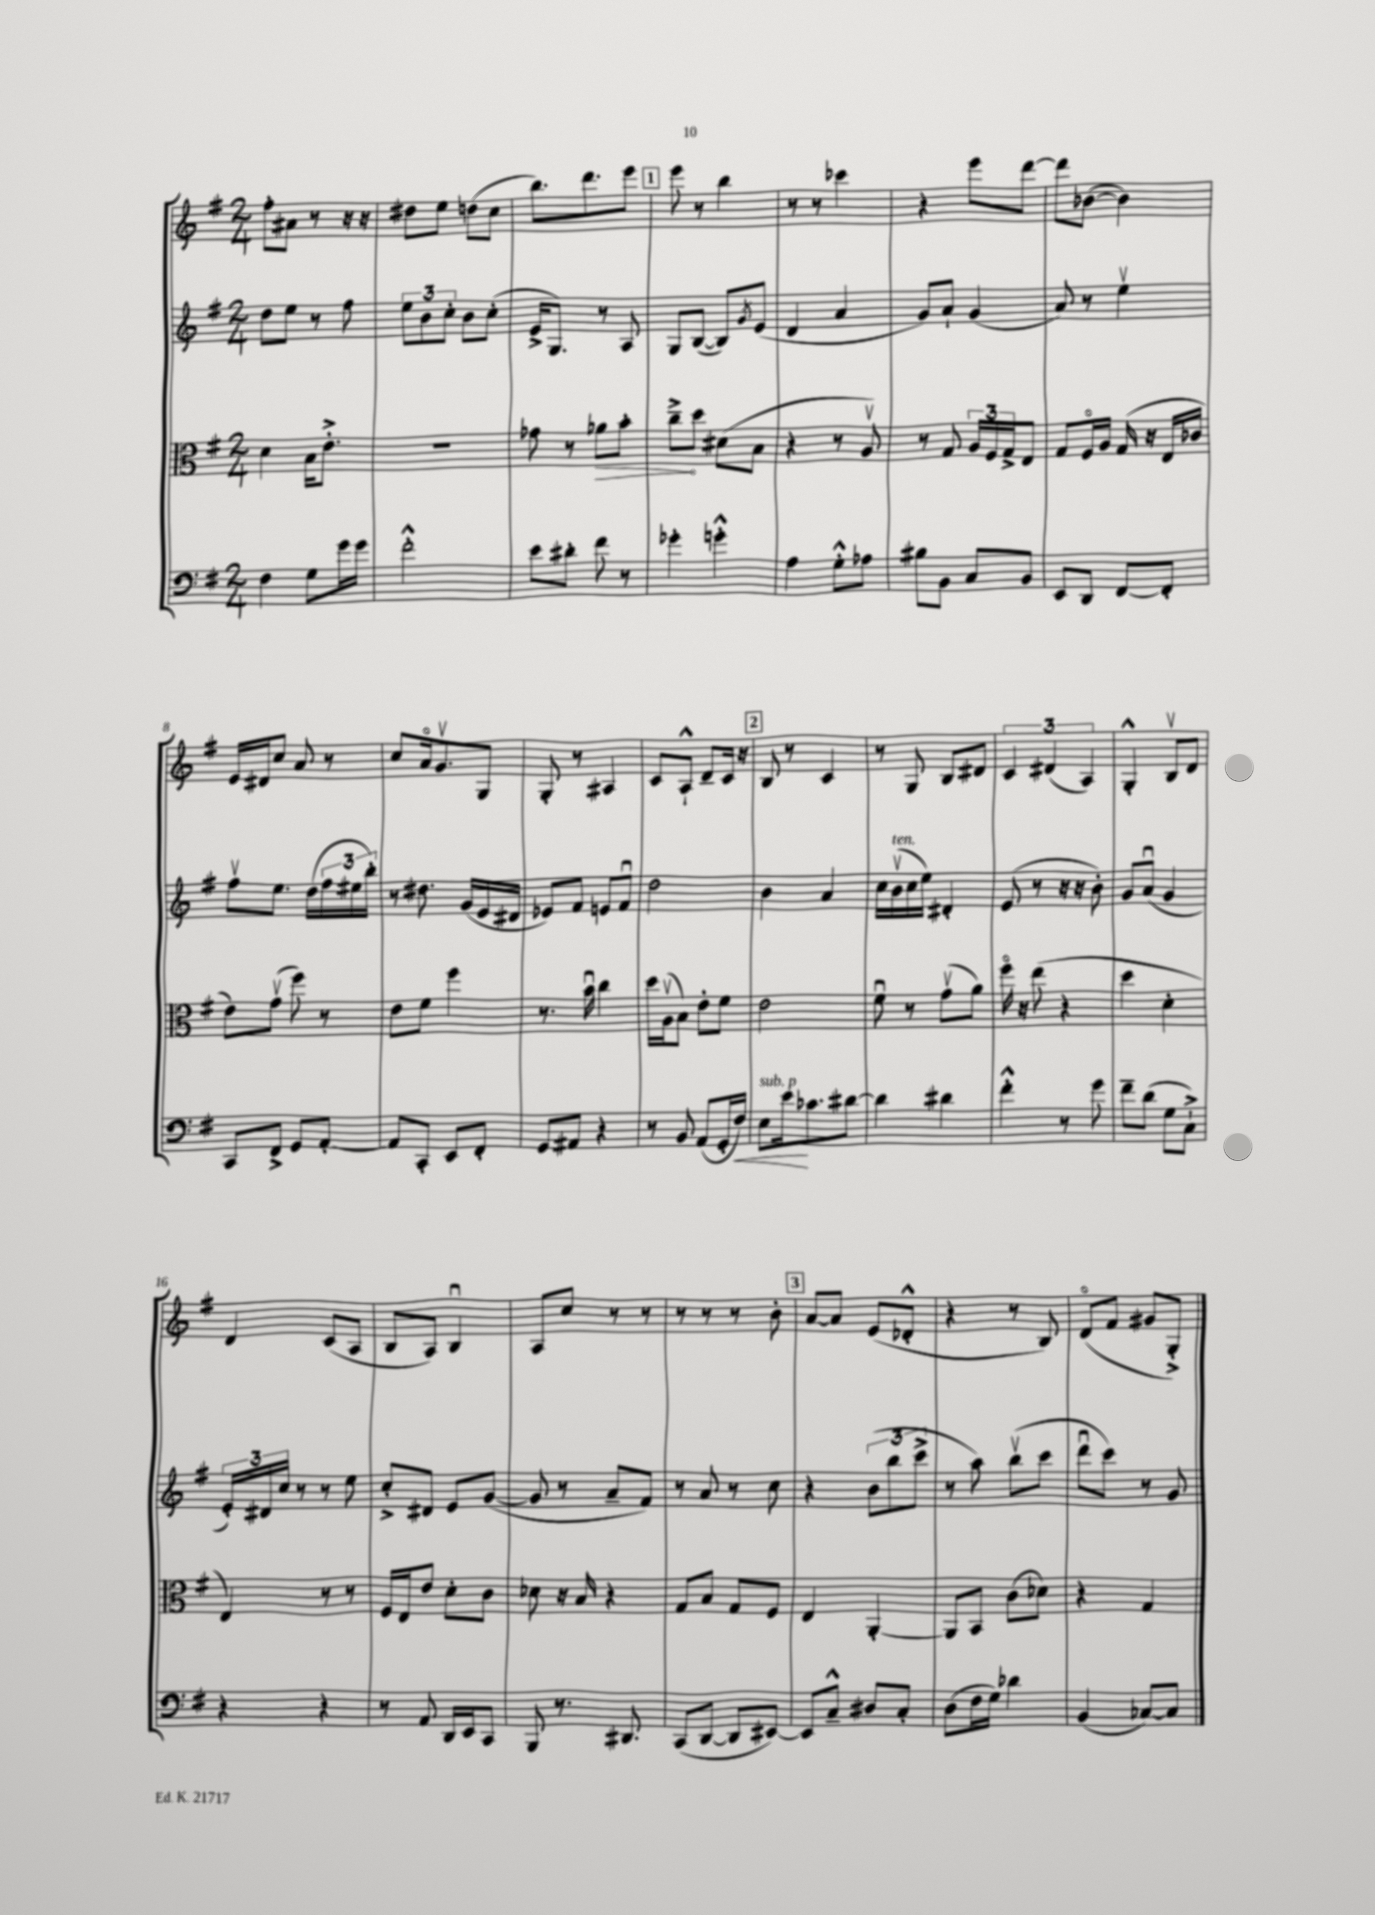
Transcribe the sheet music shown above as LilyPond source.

<<
\new StaffGroup <<
\new Staff = "s0" {
    \clef treble \key g \major \numericTimeSignature \time 2/4
    fis''8-. ais'8 r8 r16 r16 |
    dis''8 e''8 d''8( c''8 |
    b''8.) d'''8. e'''8 |
    \mark \markup { \box "1" } e'''8 r8 b''4 |
    r8 r8 ces'''4 |
    r4 e'''8 d'''8~ |
    d'''8 bes'8~( bes'4) |
    e'16 dis'16 c''8 a'8 r8 |
    c''8 a'16\flageolet g'8.\upbow g8 |
    g8-. r8 ais4 |
    c'8 a8-!-^ d'8-- c'16 r16 |
    \mark \markup { \box "2" } b8 r8 c'4 |
    r8 g8 b8 dis'8 |
    \tuplet 3/2 { c'4 dis'4( a4) } |
    g4-.-^ b8\upbow d'8 |
    d'4 c'8( a8 |
    b8 a8) b4\downbow |
    a8 c''8 r8 r8 |
    r8 r8 r8 b'8-. |
    \mark \markup { \box "3" } a'8~ a'8 e'8( des'8-.-^ |
    r4 r8 b8) |
    d'8\flageolet( fis'8 gis'8 g8-.->) \bar "|." |
}
\new Staff = "s1" {
    \clef treble \key g \major \numericTimeSignature \time 2/4
    d''8 e''8 r8 fis''8 |
    \tuplet 3/2 { e''8 b'8 c''8-. } b'8 c''8-.( |
    e'16-> g8.) r8 a8 |
    \mark \markup { \box "1" } g8 b8~( b8) \acciaccatura { g'8 } e'8( |
    d'4 a'4 |
    g'8) a'8-! g'4( |
    a'8) r8 e''4\upbow |
    fis''8\upbow e''8. d''16( \tuplet 3/2 { fis''16 eis''16 b''16-.) } |
    r8 dis''8. g'16( e'16 dis'16 |
    ees'8) fis'8 e'8 fis'8\downbow |
    d''2 |
    \mark \markup { \box "2" } b'4 a'4 |
    c''16 b'16\upbow^\markup { \italic "ten." }( c''16 e''16) dis'4-. |
    e'8( r8 r16 r16 b'8-.) |
    g'8 a'8\downbow( g'4 |
    \tuplet 3/2 { e'16-.) dis'16 c''16 } r8 r8 e''8 |
    c''8-.-> dis'8 e'8 g'8~( |
    g'8 r8 a'8-- fis'8) |
    r8 a'8 r8 c''8 |
    \mark \markup { \box "3" } r4 \tuplet 3/2 { b'8( b''8 c'''8-> } |
    r8 a''8) b''8\upbow( c'''8 |
    d'''8\downbow c'''8) r8 g'8 \bar "|." |
}
\new Staff = "s2" {
    \clef alto \key g \major \numericTimeSignature \time 2/4
    d'4 b16 e'8.-.-> |
    R2 |
    ges'8 r8 \once \override Hairpin.circled-tip = ##t aes'8\> b'8-. |
    \mark \markup { \box "1" } c''8--->\! d''8 dis'8( b8 |
    r4 r8 a8\upbow) |
    r8 g8 \tuplet 3/2 { a16 fis16 g16-> } e8 |
    g8 fis16\flageolet a16 g16( r16 e16 ces'16 |
    e'8) g'8\upbow( fis''8) r8 |
    e'8 fis'8 fis''4 |
    r8. b'16\downbow c''4 |
    d''16 a16\upbow( b8) e'8-. fis'8 |
    \mark \markup { \box "2" } e'2 |
    fis'8\downbow r8 g'8\upbow( a'8) |
    fis''16\flageolet r16 e''8( r4 |
    d''4 d'4-. |
    e4) r8 r8 |
    fis16 e16 e'8 d'8-. c'8 |
    des'8 r16 b16 r4 |
    g8 b8 g8 fis8 |
    \mark \markup { \box "3" } e4 a,4~-. |
    a,8 b,8 c'8( des'8) |
    r4 g4 \bar "|." |
}
\new Staff = "s3" {
    \clef bass \key g \major \numericTimeSignature \time 2/4
    fis4 g8 g'16 g'16 |
    fis'2-.-^ |
    e'8 dis'8-. fis'8 r8 |
    \mark \markup { \box "1" } ges'4-. g'4-.-^ |
    a4 g8-.-^ aes8 |
    bis8 b,8 c8 b,8 |
    e,8 d,8 fis,8~ fis,8-. |
    c,8 fis,8-> g,8 a,8~-. |
    a,8 c,8-. e,8 fis,8-. |
    g,8 ais,8 r4 |
    r8 b,8 a,8( g,16-. fis16\<) |
    \mark \markup { \box "2" } e8^\markup { \italic "sub. p" } e'16\! ces'8. dis'8~ |
    dis'4 dis'4 |
    fis'4-.-^ r8 g'8 |
    fis'8-- d'8( g8 c8-!->) |
    r4 r4 |
    r8 a,8 d,16 e,16 c,8 |
    b,,8 r8. dis,8. |
    c,8( d,8~ d,8 eis,8~) |
    \mark \markup { \box "3" } eis,8 c8---^ dis8 c8-. |
    d8( fis16 g16) des'4 |
    b,4( ces8~) ces8 \bar "|." |
}
>>
>>
